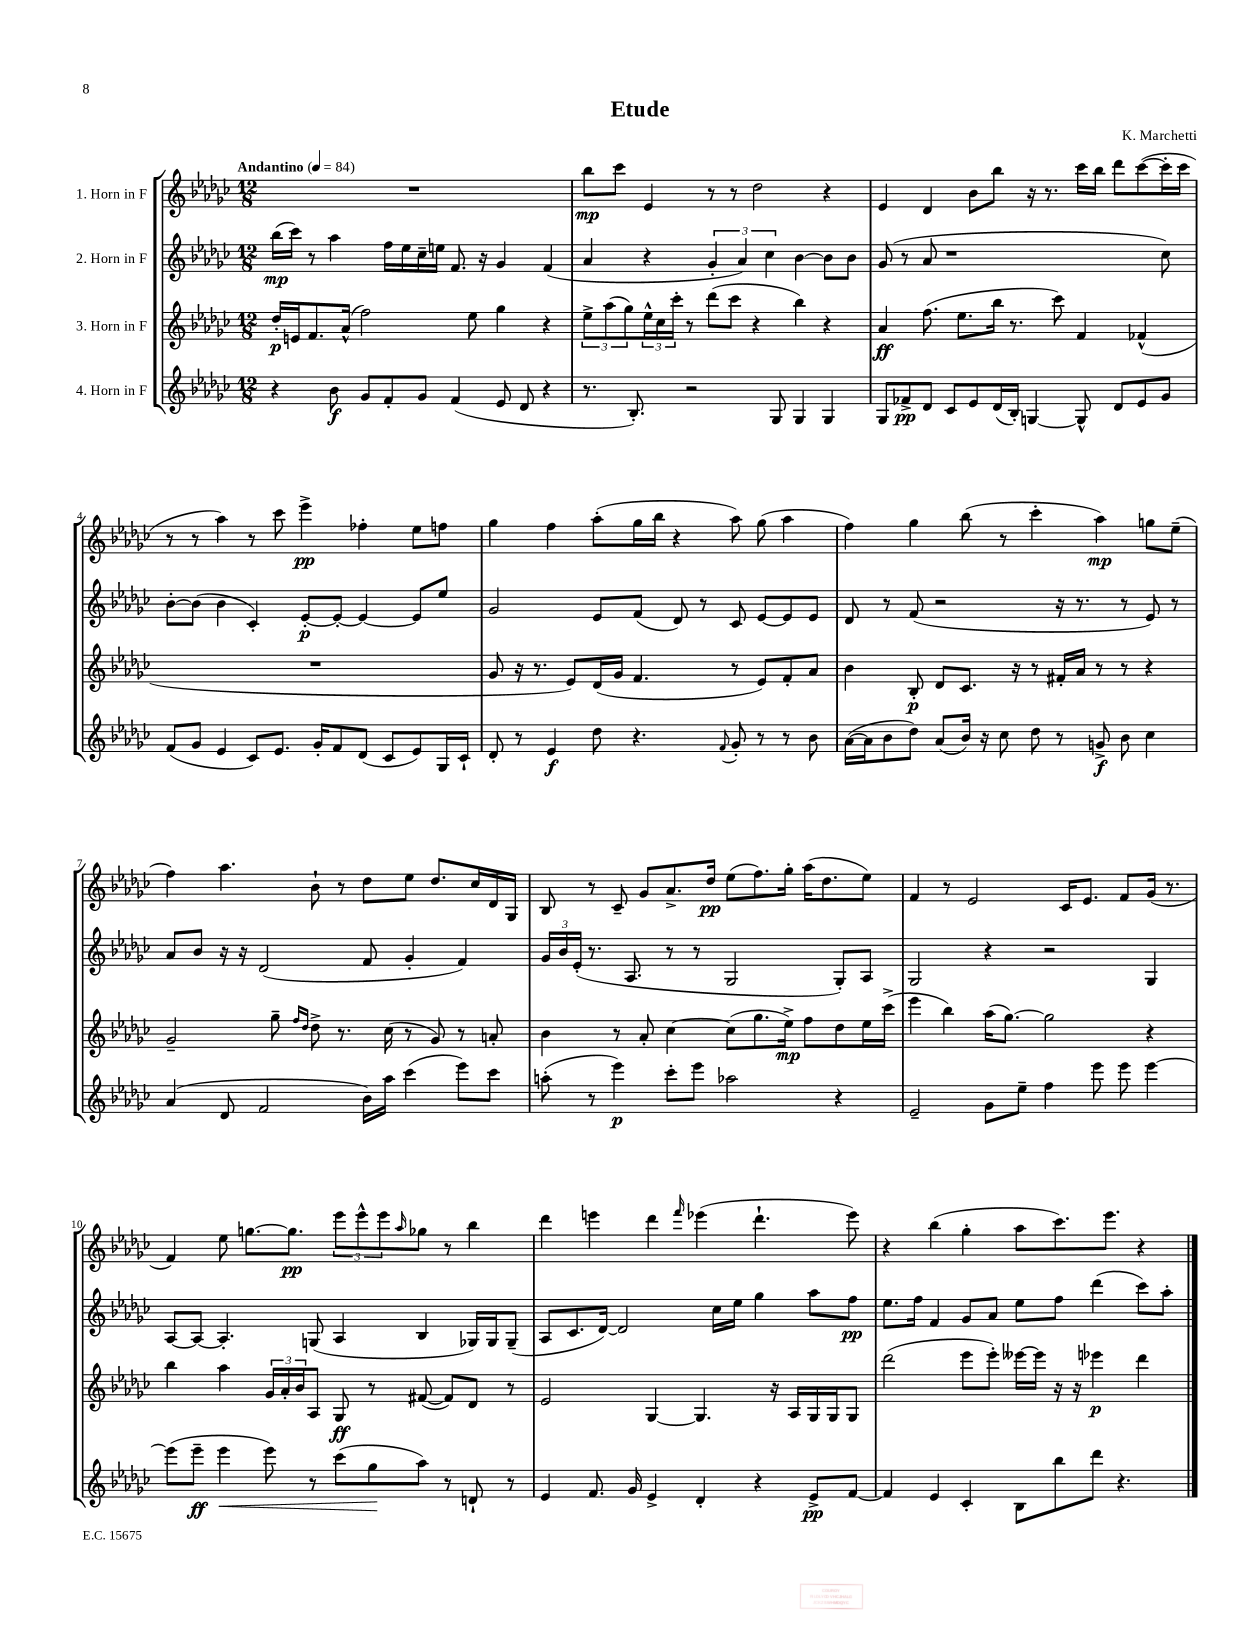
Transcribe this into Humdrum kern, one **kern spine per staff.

**kern	**kern	**kern	**kern
*staff4	*staff3	*staff2	*staff1
*clefG2	*clefG2	*clefG2	*clefG2
*k[b-e-a-d-g-c-]	*k[b-e-a-d-g-c-]	*k[b-e-a-d-g-c-]	*k[b-e-a-d-g-c-]
*M12/8	*M12/8	*M12/8	*M12/8
*MM84	*MM84	*MM84	*MM84
4r	16dd-'	(16bb-	1.r
.	16e	16ccc-)	.
.	8.f	8r	.
8b-	.	4aa-	.
.	(16a-^^	.	.
8g-	2ff)	.	.
8f'	.	16ff	.
.	.	16ee-	.
8g-	.	16cc-~	.
.	.	16ee	.
(4f	.	8.f	.
.	8ee-	.	.
.	.	16r	.
8e-	4gg-	4g-	.
8d-	.	.	.
4r	4r	(4f	.
=	=	=	=
8.r	12ee-^	4a-	8bb-
.	(12aa-	.	.
.	.	.	8ccc-
.	12gg-)	.	.
8.B-')	.	.	.
.	24ee-^^	4r	4e-
.	24cc-	.	.
.	24ccc-'	.	.
2r	8r	.	.
.	(8ddd-	6g-'	8r
.	8ccc-	.	8r
.	.	6a-)	.
.	4r	.	2dd-
.	.	6cc-	.
8G-	.	.	.
4G-	4bb-)	[4b-	.
4G-	4r	8b-]	4r
.	.	8b-	.
=	=	=	=
8G-	4a-	(8g-	4e-
8f-^	.	8r	.
8d-	(8.ff	8a-	4d-
8c-	.	1r	.
.	8.ee-	.	.
8e-	.	.	8b-
(16d-	16bb-	.	8bb-
16B-')	8.r	.	.
[4G	.	.	16r
.	.	.	8.r
.	8ccc-)	.	.
8G^^]	4f	.	16ccc-
.	.	.	16bb-
8d-	.	.	8ddd-
8e-	(4f-^^	.	([8ccc-
8g-	.	8cc-)	16ccc-']
.	.	.	16ccc-
=	=	=	=
(8f	1.r	[8b-'	8r
8g-	.	(8b-]	8r
4e-	.	4b-	4aa-)
8c-)	.	4c-')	8r
8.e-	.	.	8ccc-
.	.	[8e-'	4eee-^
16g-'	.	.	.
8f	.	8e-'_	.
(8d-	.	4e-_	4ff-'
8c-	.	.	.
8e-)	.	8e-]	8ee-
16G-	.	8ee-	8ff
16c-`	.	.	.
=	=	=	=
8d-'	8g-	2g-	4gg-
8r	16r	.	.
.	8.r	.	.
4e-	.	.	4ff
.	8e-)	.	.
8dd-	(16d-	8e-	(8aa-'
.	16g-	.	.
4.r	4.f	(8f	16gg-
.	.	.	16bb-
.	.	8d-)	4r
.	.	8r	.
8qqf	.	.	.
8g-'	8r	8c-	8aa-)
8r	8e-)	[8e-	(8gg-
8r	8f'	8e-]	4aa-
8b-	8a-	8e-	.
=	=	=	=
([16a-	4b-	8d-	4ff)
16a-]	.	.	.
8b-	.	8r	.
8dd-)	8B-'	(8f	4gg-
(8a-	8d-	2r	.
16b-)	8.c-	.	(8bb-
16r	.	.	.
8cc-	.	.	8r
.	16r	.	.
8dd-	8r	.	4ccc-'
8r	16f#'	16r	.
.	16a-	8.r	.
8g^	8r	.	4aa-)
8b-	8r	8r	.
4cc-	4r	8e-)	8gg
.	.	8r	(8ee-~
=	=	=	=
(4a-	2g-~	8a-	4ff)
.	.	8b-	.
8d-	.	16r	4.aa-
.	.	16r	.
2f	.	(2d-	.
.	8gg-~	.	.
.	16qqff	.	.
.	16qqdd-	.	.
.	8dd-^	.	8b-`
.	8.r	.	8r
16b-)	.	8f	8dd-
16aa-	(16cc-	.	.
(4ccc-	8r	4g-'	8ee-
.	8g-)	.	8.dd-
8eee-)	8r	4f)	.
.	.	.	16cc-
8ccc-	8a'	.	16d-
.	.	.	16G-
=	=	=	=
(8aa'	4b-	24g-	8B-
.	.	24b-	.
.	.	(24e-'	.
8r	.	8.r	8r
4eee-)	8r	.	8c-~
.	.	8.A-	.
.	8a-'	.	8g-
8ccc-'	[4cc-	8r	8.a-^
8eee-	.	8r	.
.	.	.	16dd-
2aa-	(8cc-]	2G-	(8ee-
.	8.gg-	.	8.ff)
.	16ee-^)	.	16gg-'
.	8ff	.	(16aa-
.	.	.	8.dd-
4r	8dd-	8G-')	.
.	16ee-	8A-	8ee-)
.	(16ccc-^	.	.
=	=	=	=
2e-~	4eee-	2G-	4f
.	4bb-)	.	8r
.	.	.	2e-
8g-	(16aa-	4r	.
.	[8.gg-)	.	.
8ee-~	.	.	.
4ff	2gg-]	2r	.
.	.	.	16c-
.	.	.	8.e-
8eee-	.	.	.
8eee-	.	.	8f
[4eee-	4r	4G-	(16g-
.	.	.	8.r
=	=	=	=
(8eee-]	4bb-	[8A-	4f)
8eee-~	.	8A-_	.
4eee-	4aa-	4.A-']	8ee-
.	.	.	[8.gg
8eee-)	24g-	.	.
.	24a-'	.	.
.	.	.	8.gg]
.	24b-	.	.
8r	8A-	(8G	.
(8ccc-	8G-	4A-	12eee-
.	.	.	12eee-^^
8gg-	8r	.	.
.	.	.	12eee-
.	.	.	16qqaa-
8aa-)	([8f#	4B-	8gg-
8r	8f#])	.	8r
8d`	8d-	16G-)	4bb-
.	.	16G-	.
8r	8r	(8G-~	.
=	=	=	=
4e-	2e-	8A-	4ddd-
.	.	8.c-	.
8.f	.	.	4eee
.	.	[16d-)	.
.	.	2d-]	.
16g-	.	.	.
4e-^	[4G-	.	4ddd-
.	.	.	16qqfff
4d-'	4.G-]	.	(4eee-
.	.	16cc-	.
.	.	16ee-	.
4r	.	4gg-	4.ddd-`
.	16r	.	.
.	16A-	.	.
8e-^	16G-	8aa-	.
.	16G-	.	.
[8f	8G-	8ff	8eee-)
=	=	=	=
4f]	(2ddd-	8.ee-	4r
.	.	16ff	.
4e-	.	4f	(4bb-
4c-'	8eee-	8g-	4gg-'
.	8eee-')	8a-	.
8B-	[16eee--	8ee-	8aa-
.	16eee--]	.	.
8bb-	16r	8ff	8.ccc-)
.	16r	.	.
8ddd-	4eee-	(4ddd-	.
.	.	.	8.eee-
4.r	.	.	.
.	4ddd-	8ccc-)	4r
.	.	8aa-'	.
==	==	==	==
*-	*-	*-	*-
